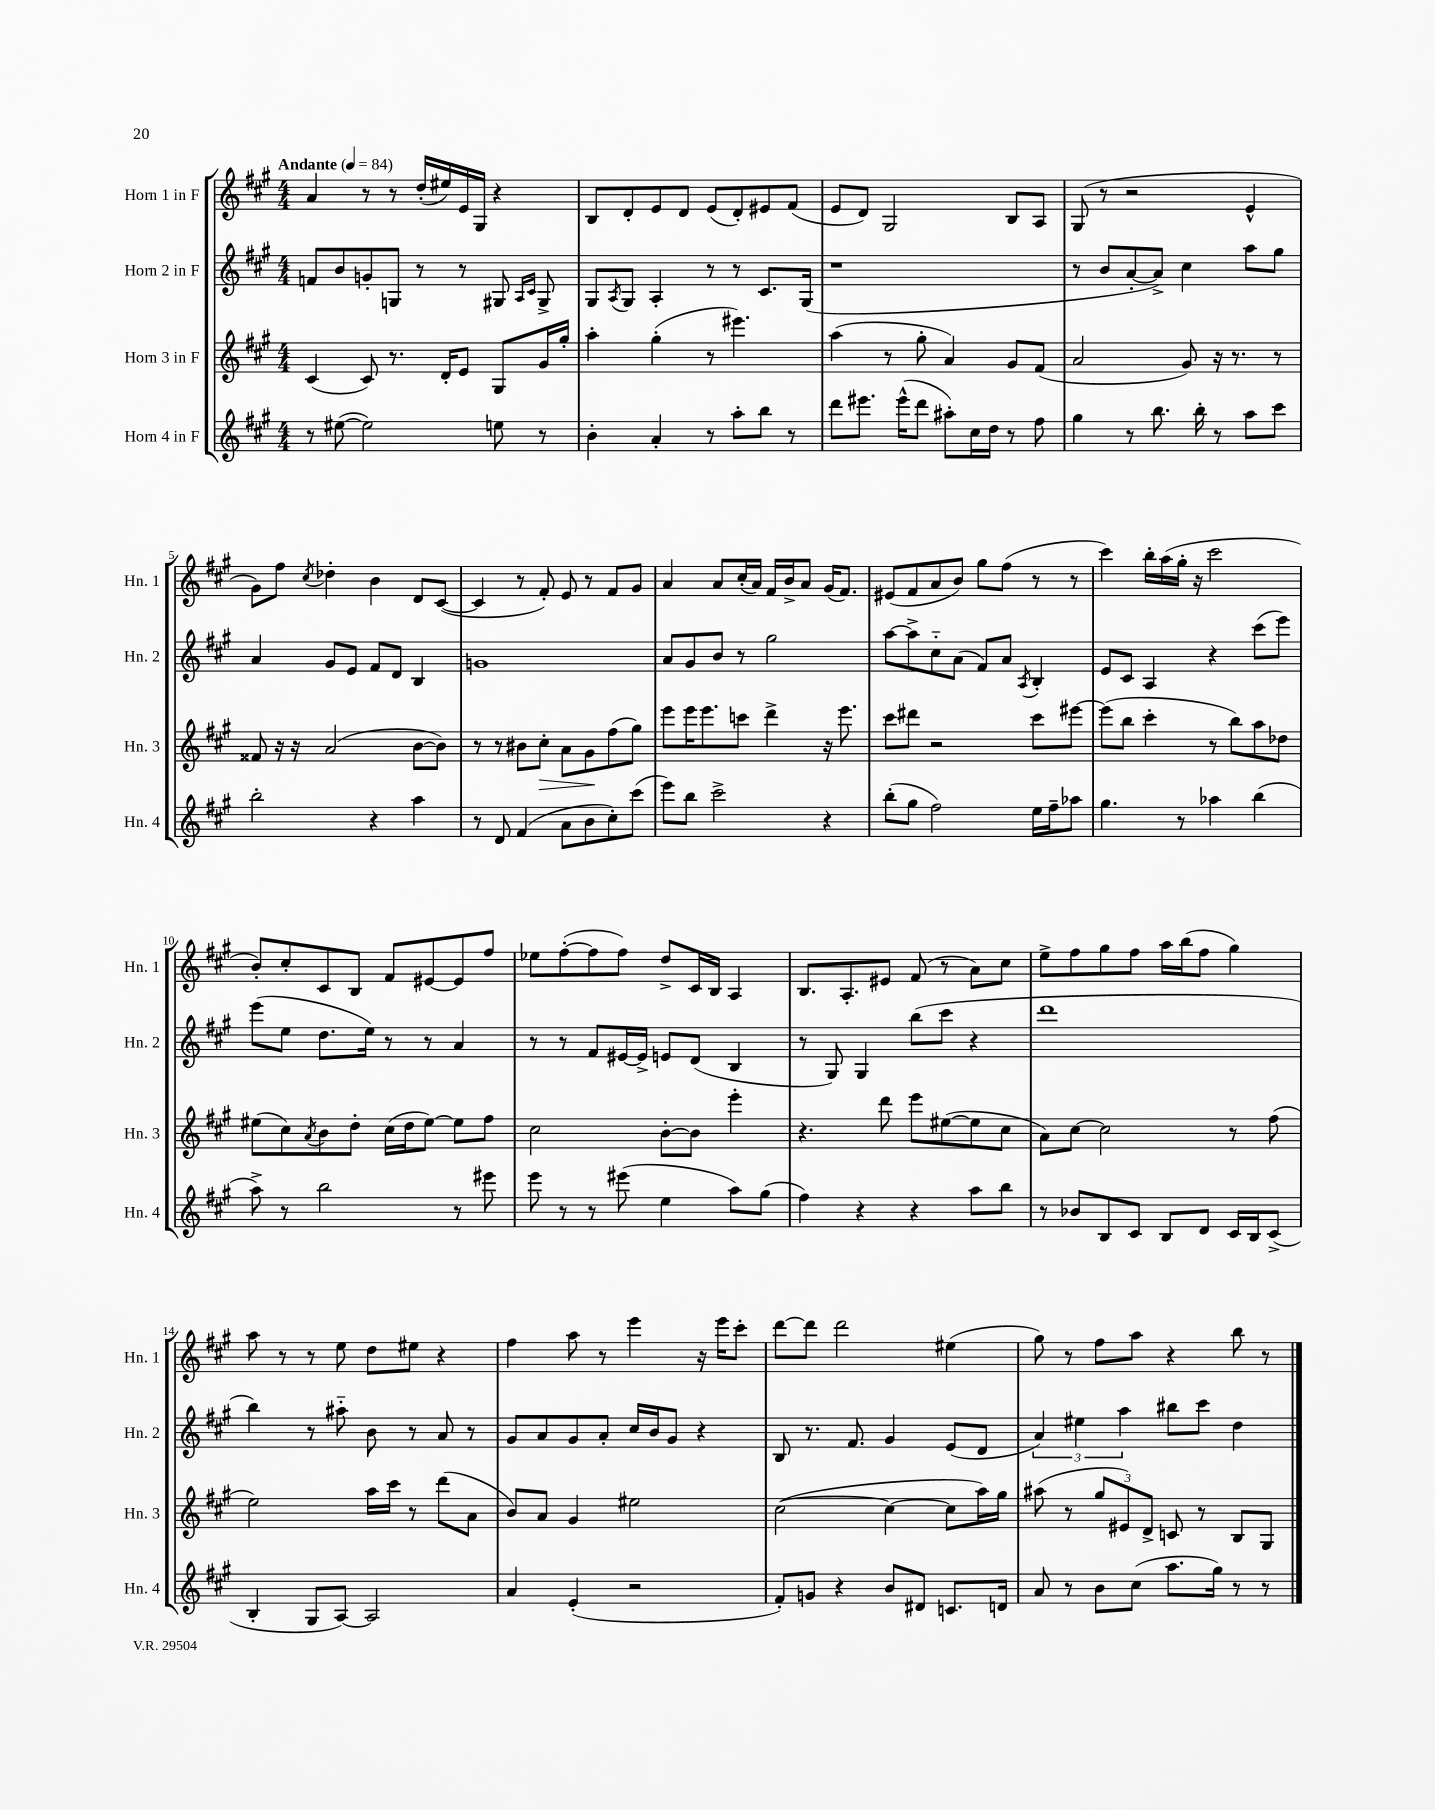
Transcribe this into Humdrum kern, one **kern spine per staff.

**kern	**kern	**kern	**kern
*staff4	*staff3	*staff2	*staff1
*clefG2	*clefG2	*clefG2	*clefG2
*k[f#c#g#]	*k[f#c#g#]	*k[f#c#g#]	*k[f#c#g#]
*M4/4	*M4/4	*M4/4	*M4/4
*MM84	*MM84	*MM84	*MM84
8r	(4c#	8f	4a
([8ee#	.	8b	.
2ee#])	8c#)	8g'	8r
.	8.r	8G	8r
.	.	8r	(16dd'
.	16d'	.	16ee#)
.	8e	8r	16e
.	.	.	16G#
8ee	8G#	8G#	4r
.	.	16qqA	.
.	.	16qqc#	.
8r	16g#	8G#^	.
.	16gg#'	.	.
=	=	=	=
4b'	4aa'	8G#	8B
.	.	8qA	.
.	.	8G#	8d'
4a'	(4gg#'	4A'	8e
.	.	.	8d
8r	8r	8r	(8e
8aa'	4.eee#)	8r	8d')
8bb	.	8.c#	8e#
8r	.	.	(8f#
.	.	(16G#	.
=	=	=	=
8ddd	(4aa	1r	8e
8.eee#	.	.	8d)
.	8r	.	2G#
(16eee#^^	.	.	.
8ddd	8gg#'	.	.
8aa#')	4a)	.	.
16cc#	.	.	.
16dd	.	.	.
8r	8g#	.	8B
8ff#	(8f#	.	8A
=	=	=	=
4gg#	2a	8r	(8G#
.	.	8b	8r
8r	.	[8a'	2r
8.bb	.	8a^])	.
.	8g#)	4cc#	.
16bb'	.	.	.
8r	16r	.	.
.	8.r	.	.
8aa	.	8aa	4e^^
8ccc#	8r	8gg#	.
=	=	=	=
2bb'	8f##	4a	8g#)
.	16r	.	8ff#
.	16r	.	.
.	.	.	8qcc#
.	(2a	8g#	4dd-'
.	.	8e	.
4r	.	8f#	4b
.	.	8d	.
4aa	[8b	4B	8d
.	8b])	.	([8c#
=	=	=	=
8r	8r	1g	4c#]
8d	8r	.	.
(4f#	8b#	.	8r
.	8cc#'	.	8f#')
8a	8a	.	8e
8b	8g#	.	8r
8cc#')	(8ff#	.	8f#
(8ccc#	8gg#)	.	8g#
=	=	=	=
8eee)	8eee	8a	4a
8bb	16eee	8g#	.
.	8.eee	.	.
2ccc#^	.	8b	8a
.	8ccc	8r	(16cc#'
.	.	.	16a)
.	4ddd^	2gg#	16f#
.	.	.	16b^
.	.	.	8a
4r	16r	.	(16g#
.	8.eee	.	8.f#)
=	=	=	=
(8bb'	8ccc#	[8aa	(8e#
8gg#	8ddd#	8aa^]	8f#
2ff#)	2r	8cc#'~	8a
.	.	(8a	8b)
.	.	8f#)	8gg#
.	.	8a	(8ff#
.	.	8qA	.
16ee	8ccc#	4B'	8r
16ff#~	.	.	.
8aa-	[8eee#	.	8r
=	=	=	=
4.gg#	(8eee#]	8e	4ccc#)
.	8bb	8c#	.
.	4ccc#'	4A	16bb'
.	.	.	(16aa
8r	.	.	16gg#'
.	.	.	16r
4aa-	8r	4r	2ccc#
.	8bb)	.	.
(4bb	8aa	(8ccc#	.
.	8dd-	8eee)	.
=	=	=	=
8aa^)	(8ee#	(8eee	8b')
8r	8cc#)	8ee	8cc#'
.	8qa	.	.
2bb	8b	8.dd	8c#
.	8dd'	.	8B
.	.	16ee)	.
.	(16cc#	8r	8f#
.	16dd	.	.
.	[8ee#)	8r	[8e#
8r	8ee#]	4a	8e#]
8eee#	8ff#	.	8ff#
=	=	=	=
8eee	2cc#	8r	8ee-
8r	.	8r	([8ff#'
8r	.	8f#	8ff#]
(8eee#	.	[16e#	8ff#)
.	.	16e#^]	.
4ee	[8b'	8e	8dd^
.	8b]	(8d	16c#
.	.	.	16B
8aa)	4eee'	4B	4A
(8gg#	.	.	.
=	=	=	=
4ff#)	4.r	8r	8.B
.	.	8G#)	.
.	.	.	8.A'
4r	.	4G#	.
.	8ddd	.	8e#
4r	8eee	(8bb	(8f#
.	([8ee#	8ccc#	8r
8aa	8ee#]	4r	8a)
8bb	8cc#	.	8cc#
=	=	=	=
8r	8a)	1ddd	8ee^
8b-	[8cc#	.	8ff#
8B	2cc#]	.	8gg#
8c#	.	.	8ff#
8B	.	.	16aa
.	.	.	(16bb
8d	.	.	8ff#
16c#	8r	.	4gg#)
16B	.	.	.
(8c#^	(8ff#	.	.
=	=	=	=
4B'	2ee)	4bb)	8aa
.	.	.	8r
8G#	.	8r	8r
[8A)	.	8aa#'~	8ee
2A]	16aa	8b	8dd
.	16ccc#	.	.
.	8r	8r	8ee#
.	(8ddd	8a	4r
.	8a	8r	.
=	=	=	=
4a	8b)	8g#	4ff#
.	8a	8a	.
(4e'	4g#	8g#	8aa
.	.	8a'	8r
2r	2ee#	16cc#	4eee
.	.	16b	.
.	.	8g#	.
.	.	4r	16r
.	.	.	16eee
.	.	.	8ccc#'
=	=	=	=
8f#')	([2cc#	8B	[8ddd
8g	.	8.r	8ddd]
4r	.	.	2ddd
.	.	8.f#	.
8b	4cc#_	4g#	.
8d#	.	.	.
8.c	8cc#]	(8e	(4ee#
.	16aa)	8d	.
16d	16gg#	.	.
=	=	=	=
8a	(8aa#	6a)	8gg#)
8r	8r	.	8r
.	.	6ee#	.
8b	12gg#	.	8ff#
.	12e#)	6aa	.
(8cc#	.	.	8aa
.	12d^	.	.
8.aa	8c	8bb#	4r
.	8r	8ccc#	.
16gg#)	.	.	.
8r	8B	4dd	8bb
8r	8G#	.	8r
==	==	==	==
*-	*-	*-	*-
